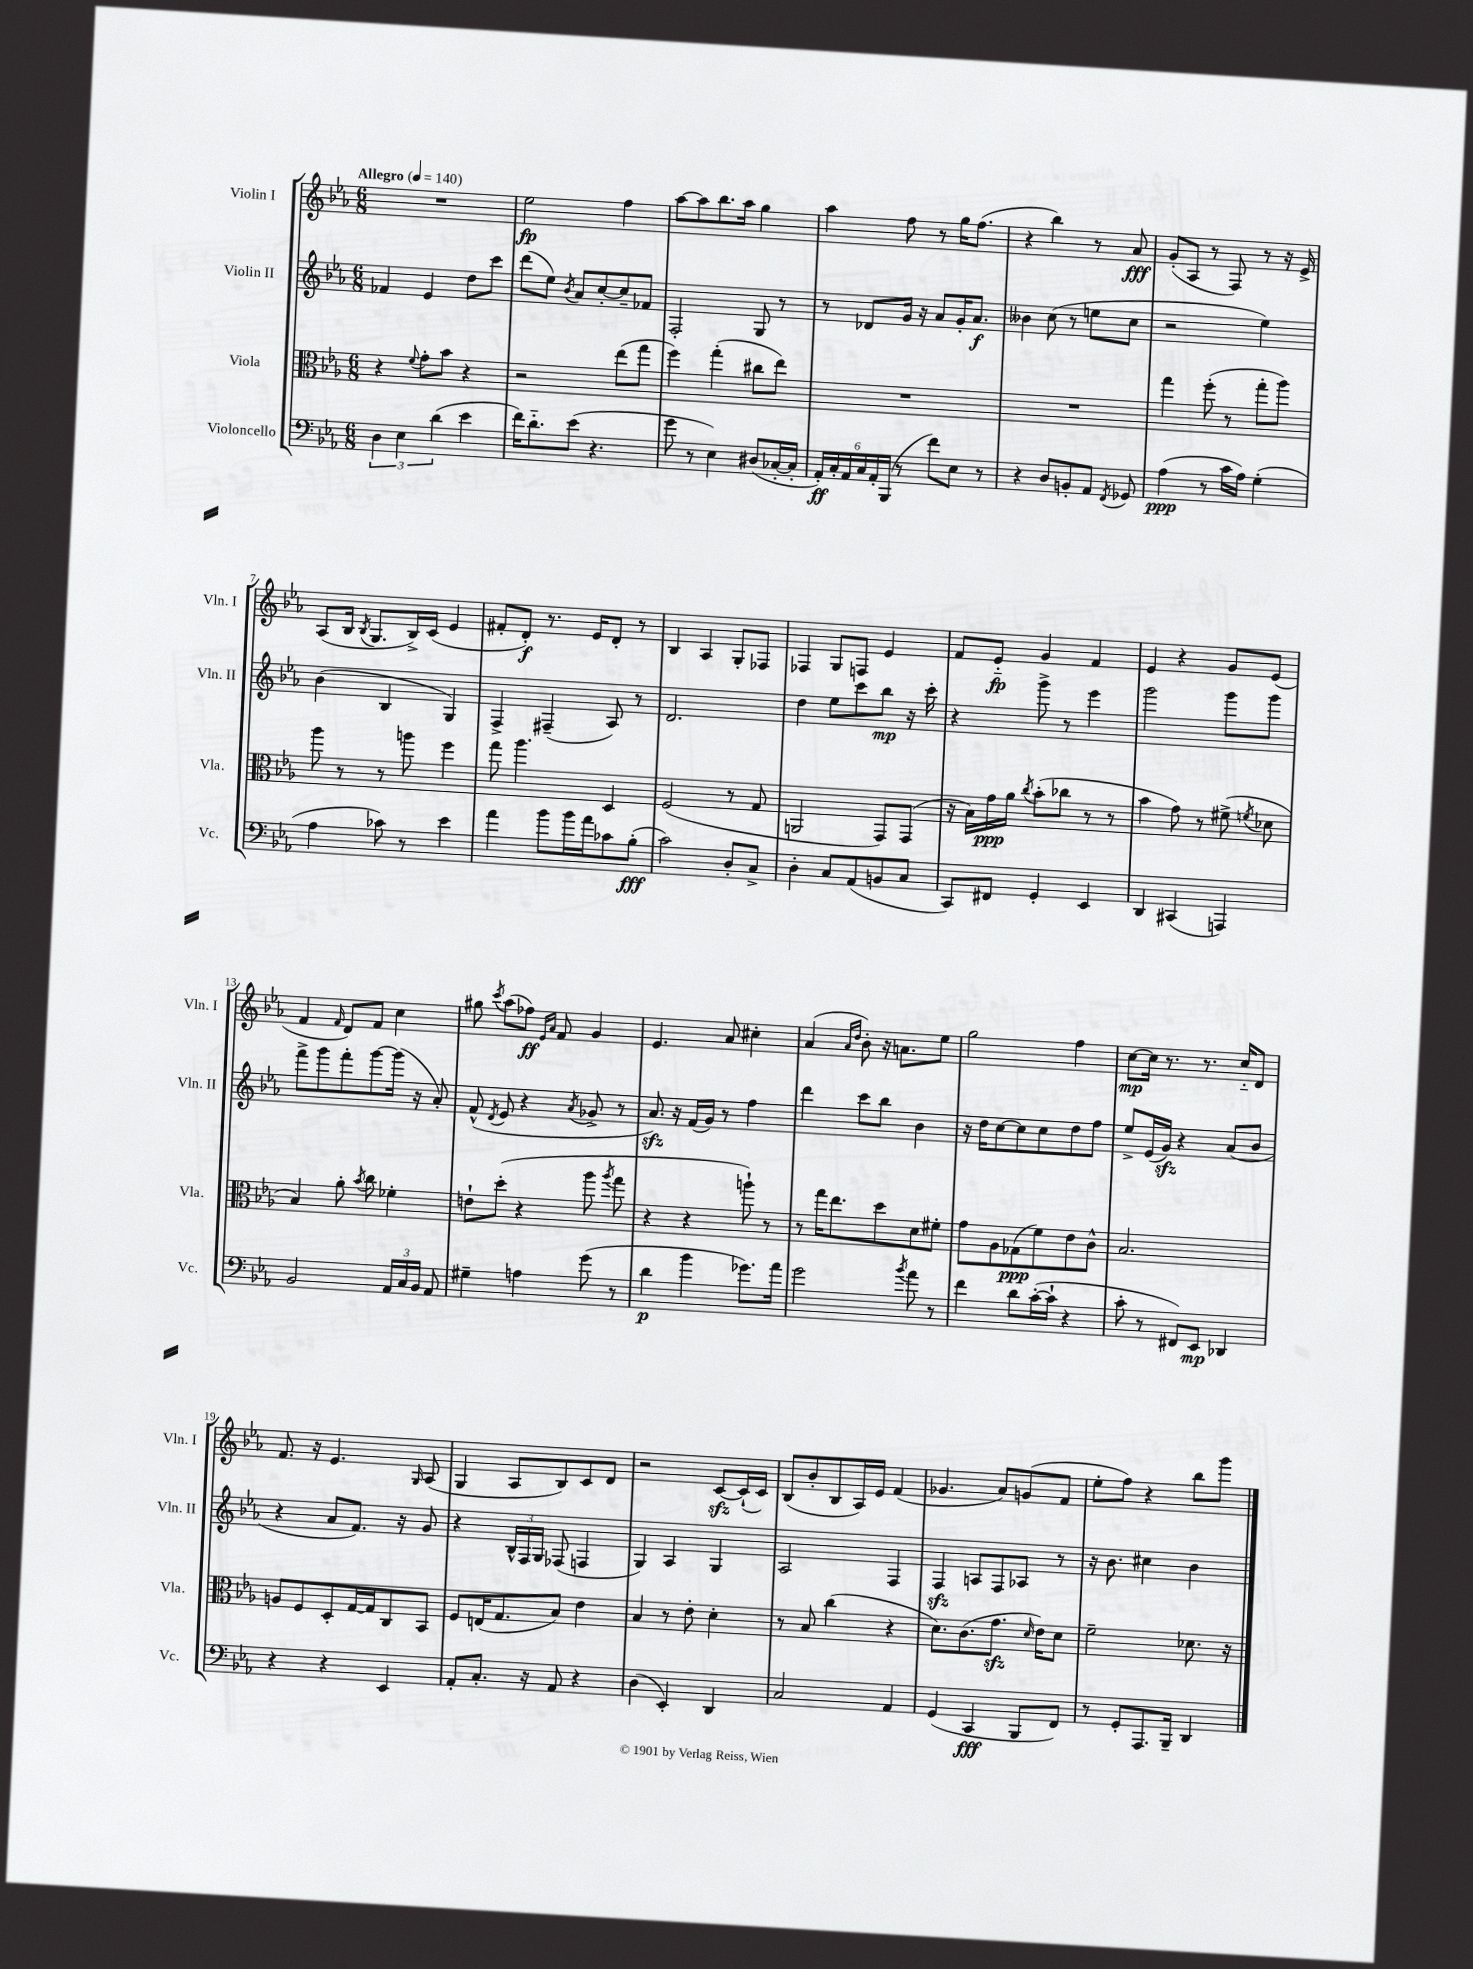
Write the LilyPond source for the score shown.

<<
\new StaffGroup <<
\new Staff = "s0" \with { instrumentName = "Violin I" shortInstrumentName = "Vln. I" } {
    \clef treble \key ees \major \numericTimeSignature \time 6/8 \tempo "Allegro" 4 = 140
    \autoBeamOff R2. |
    ees''2\fp f''4 |
    aes''8[~ aes''8 bes''8. aes''16] g''4 |
    aes''4 f''8 r8 g''16[ f''8.]( |
    r4 bes''4) r8 aes'8\fff |
    g'8[-.( aes8] r8 f8) r8 r16 ees'16-> |
    aes8[( bes16] \acciaccatura { bes8 } g8.[ bes16->) c'16]( ees'4 |
    fis'8[-. d'8]-.\f) r8. ees'16[ d'8]-. r8 |
    bes4 aes4 g8[-. fes8] |
    fes4 g8[ f8] ees'4 |
    f'8[ ees'8]-_\fp g'4 f'4 |
    ees'4 r4 g'8[ ees'8]( |
    f'4 \grace { f'16 } d'8[) f'8] c''4 |
    gis''8 \acciaccatura { c'''8 } aes''8[( fes''8]\ff) \grace { ees'16[ aes'16] } f'8 g'4 |
    ees'4. aes'8 cis''4-. |
    aes'4( \grace { aes'16[ d''16] } bes'8-.) r16 a'8.[ ees''8] |
    g''2 f''4 |
    c''8[~\mp c''16] r8. r8. c''16[-_ d'8] |
    f'8. r16 ees'4. \grace { g16 } aes8( |
    g4 aes8[ bes8) c'8 d'8] |
    r2 c'8[~\sfz c'16-!( c'16]) |
    bes8[( bes'8-. bes8 aes16) ees'16] f'4( |
    ges'4. aes'8[) g'8( f'8] |
    ees''8[-. f''8]) r4 bes''8[ g'''8] \bar "|." |
}
\new Staff = "s1" \with { instrumentName = "Violin II" shortInstrumentName = "Vln. II" } {
    \clef treble \key ees \major \numericTimeSignature \time 6/8
    \autoBeamOff fes'4 ees'4 d''8[ c'''8] |
    d'''8[( ees''8]) \acciaccatura { bes'8 } aes'8[ c''8~-. c''8-- fes'8] |
    f2-. g8 r8 |
    r8 des'8[ g'16] r16 aes'8[ g'16-. aes'8.]\f |
    beses'4 c''8( r8 e''8[ c''8] |
    r2 ees''4) |
    bes'4( bes4 g4) |
    f4-> fis4--( aes8) r8 |
    d'2. |
    d''4 ees''8[ c'''8 bes''8]\mp r16 c'''16-. |
    r4 g'''8-> r8 ees'''4 |
    g'''2 g'''8[ g'''8] |
    f'''8[-> g'''8 f'''8-. g'''8~ g'''16]( r16 aes'8-.) |
    f'8-^( \acciaccatura { d'8 } ees'8 r4 \acciaccatura { aes'8 } ges'8-> r8 |
    aes'8.\sfz) r16 f'16[( g'16]) r8 f''4 |
    d'''4 c'''8[ bes''8] bes'4 |
    r16 d''16[ c''8~ c''8 c''8 d''8 f''8] |
    ees''8[-> ees'16( g'16]\sfz) r4 aes'8[( bes'8] |
    r4 aes'8[ f'8.]) r16 g'8 |
    r4 \tuplet 3/2 { bes16[-^ f16 g16] } fes8( f4 |
    g4) aes4 g4 |
    aes2 f4 |
    f4\sfz a8[ f8 aes8] r8 |
    r16 bes'8. cis''4 bes'4 \bar "|." |
}
\new Staff = "s2" \with { instrumentName = "Viola" shortInstrumentName = "Vla." } {
    \clef alto \key ees \major \numericTimeSignature \time 6/8
    \autoBeamOff r4 \appoggiatura { f'8 } g'8[-. bes'8] r4 |
    r2 ees''8[( g''8] |
    f''4) g''4-.( cis''8[ ees''8]) |
    R2. |
    R2. |
    g''4 f''8-.( r8 g''8[-. aes''8]) |
    aes''8 r8 r8 a''8 f''4 |
    g''8 aes''4. d4 |
    f2( r8 g8 |
    a,2 g,8[) g,8]( |
    r16 bes16[) g'16\ppp aes'16] \acciaccatura { c''8 } bes'8[-.( ces''8] r8 r8 |
    bes'4 g'8) r8 fis'8->( \acciaccatura { f'8 } des'8 |
    bes4) aes'8-. \acciaccatura { bes'8 } c''8 fes'4-. |
    e'8[-! d''8]-.( r4 aes''8 \acciaccatura { aes''8 } g''8 |
    r4 r4 a''8-!) r8 |
    r8 g''16[ ees''8. d''8 d'8 fis'8]-. |
    g'8[ aes8 ges8\ppp( f'8) ees'8 c'8]-^ |
    bes2. |
    a8[ f8 d8-. g16~ g16 c8 bes,8] |
    f8[ e16( g8. bes8]) ees'4 |
    bes4 r8 ees'8-. d'4-. |
    r8 bes8 c''4( r4 |
    d'8.[) c'8.( g'8.]\sfz \grace { d'16 } ees'16[) d'8] |
    f'2-- des'8. r16 \bar "|." |
}
\new Staff = "s3" \with { instrumentName = "Violoncello" shortInstrumentName = "Vc." } {
    \clef bass \key ees \major \numericTimeSignature \time 6/8
    \autoBeamOff \tuplet 3/2 { d4 ees4 d'4( } ees'4 |
    f'16[) d'8.-_ ees'8]( r4. |
    g'8 r8 ees4) dis8[( ces16~-. ces16]-. |
    \tuplet 6/4 { aes,16[-.\ff) c16-. aes,16 c16 aes,16-. bes,,16]( } r8 f'8[) ees8] r8 |
    r4 d8[ b,8-. aes,8] \acciaccatura { f,8 } ges,8 |
    aes4\ppp( r8 c'16[ aes16]) g4-.( |
    aes4 ces'8) r8 ees'4 |
    aes'4 bes'8[ bes'16 aes'16 ces'8 bes8]-.\fff( |
    c'2) d8[-. c8]-> |
    d4-. c8[ aes,8( b,8 c8] |
    c,8[) fis,8] g,4-. ees,4 |
    d,4 cis,4( a,,4) |
    bes,2 \tuplet 3/2 { aes,16[ c16 bes,16] } aes,8 |
    gis4-- a4 g'8( r8 |
    d'4\p bes'4 ges'8.[) aes'16] |
    g'2 \acciaccatura { bes'8 } aes'8 r8 |
    f'4 d'8[ c'16~-.( c'16]-! r4 |
    c'8-. r8 fis,8[) ees,8]\mp des,4 |
    r4 r4 ees,4 |
    aes,8[-. c8.]-. r16 aes,8 r4 |
    d4( ees,4-.) d,4 |
    c2 aes,4 |
    g,4( c,4\fff bes,,8[ f,8]) |
    r8 g,8[-. aes,,8. bes,,16]-- d,4 \bar "|." |
}
>>
>>
